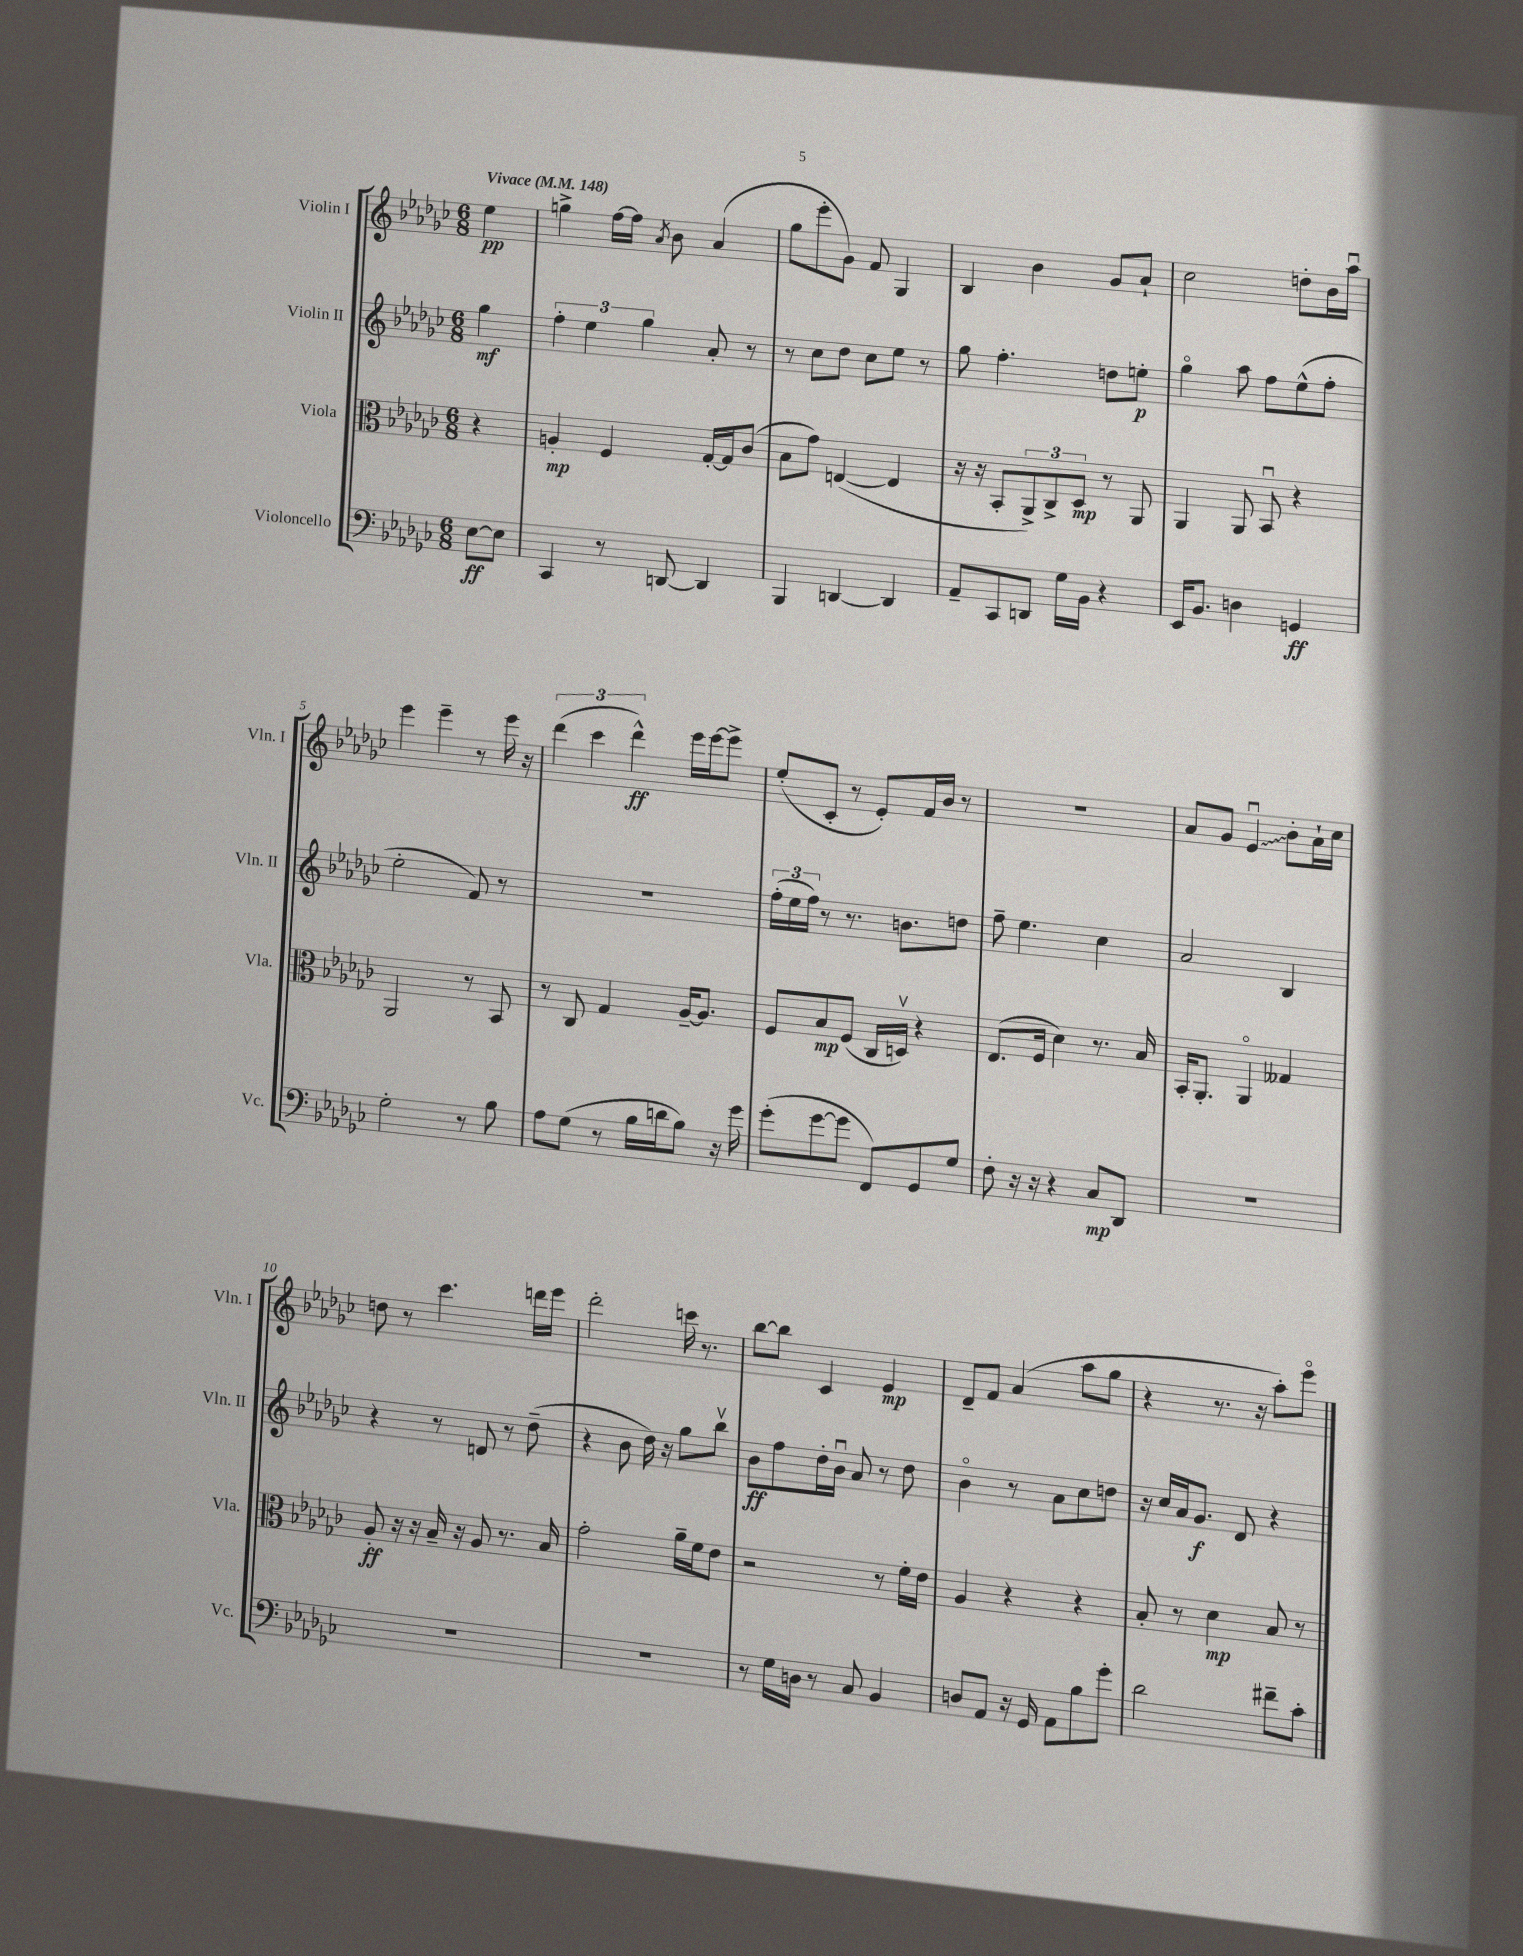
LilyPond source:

<<
\new StaffGroup <<
\new Staff = "s0" \with { instrumentName = "Violin I" shortInstrumentName = "Vln. I" } {
    \clef treble \key ges \major \numericTimeSignature \time 6/8 \partial 4 \tempo "Vivace" 4 = 148
    ees''4\pp |
    g''4-> f''16~ f''16 \acciaccatura { aes'8 } bes'8 aes'4( |
    ges''8 ees'''8-. ges'8) f'8 ges4 |
    bes4 bes'4 ges'8 aes'8-! |
    ces''2 d''8-. bes'16 aes''16\downbow |
    ees'''4 ees'''4-- r8 ees'''16 r16 |
    \tuplet 3/2 { des'''4( ces'''4 des'''4-^\ff) } ees'''16 ees'''16~ ees'''8-> |
    ees''8-.( ces'8-. r8 ees'8-.) f'16 bes'16 r8 |
    R2. |
    aes'8 ges'8 \once \override Glissando.style = #'zigzag ees'4\downbow\glissando bes'8-. aes'16-! ces''16 |
    d''8 r8 ces'''4. d'''16 ees'''16 |
    des'''2-. c'''16 r8. |
    bes''8~ bes''8 ces'4 ees'4\mp |
    des'8-- f'8 aes'4( aes''8 ges''8 |
    r4 r8. r16 aes''8-.) ees'''8\flageolet \bar "|." |
}
\new Staff = "s1" \with { instrumentName = "Violin II" shortInstrumentName = "Vln. II" } {
    \clef treble \key ges \major \numericTimeSignature \time 6/8 \partial 4
    ges''4\mf |
    \tuplet 3/2 { f''4-. ees''4 ges''4 } aes'8-. r8 |
    r8 ces''8 des''8 ces''8 ees''8 r8 |
    ges''8 f''4.-. d''8 e''8-.\p |
    ges''4\flageolet aes''8 f''8 ees''8-^( f''8-. |
    ees''2-. f'8) r8 |
    R2. |
    \tuplet 3/2 { f''16-.( ees''16 f''16) } r8 r8. b'8. d''8 |
    f''8-- ees''4. ces''4 |
    aes'2 bes4 |
    r4 r8 d'8 r8 des''8--( |
    r4 bes'8 des''16) r16 ges''8 bes''8\upbow |
    bes'8\ff f''8 des''16-. bes'16\downbow aes'8 r8 des''8 |
    bes'4\flageolet r8 aes'8 ces''8 d''8 |
    r16 ces''16 aes'16 ges'8.\f des'8 r4 \bar "|." |
}
\new Staff = "s2" \with { instrumentName = "Viola" shortInstrumentName = "Vla." } {
    \clef alto \key ges \major \numericTimeSignature \time 6/8 \partial 4
    r4 |
    a4-.\mp f4 ges16~-. ges16 ces'8( |
    bes8 ges'8) e4~( e4 |
    r16 r16 bes,8-. \tuplet 3/2 { aes,8->) ces8-> des8\mp } r8 aes,8 |
    aes,4 aes,8 bes,8\downbow r4 |
    aes,2 r8 bes,8 |
    r8 ces8 ges4 aes16~-- aes8. |
    f8 bes8\mp f8( ces16 d16\upbow) r4 |
    ees8.( f16 des'4) r8. bes16 |
    bes,16-. aes,8.-. aes,4\flageolet geses4 |
    aes8-.\ff r16 r16 bes16-- r16 aes8 r8. bes16 |
    ges'2-. aes'16-- f'16 ees'8 |
    r2 r8 f'16-. ees'16 |
    aes4 r4 r4 |
    bes8-. r8 des'4\mp bes8 r8 \bar "|." |
}
\new Staff = "s3" \with { instrumentName = "Violoncello" shortInstrumentName = "Vc." } {
    \clef bass \key ges \major \numericTimeSignature \time 6/8 \partial 4
    ees8~\ff ees8 |
    ces,4 r8 d,8~ d,4 |
    bes,,4 d,4~ d,4 |
    aes,8-- ces,8 d,8 ges16 bes,16 r4 |
    ees,16 bes,8. d4 g,4\ff |
    ges2-. r8 bes8 |
    aes8 ges8( r8 bes16 d'16 bes8) r16 ges'16 |
    ges'8-.( ges'8~ ges'8 f,8) ges,8 ges8 |
    f8-. r16 r16 r4 ces8\mp des,8 |
    R2. |
    R2. |
    R2. |
    r8 ges16 d16 r8 ces8 bes,4 |
    d8 aes,8 r16 ges,16 aes,8 bes8 ges'8-. |
    des'2 fis'8-- ces'8-. \bar "|." |
}
>>
>>
